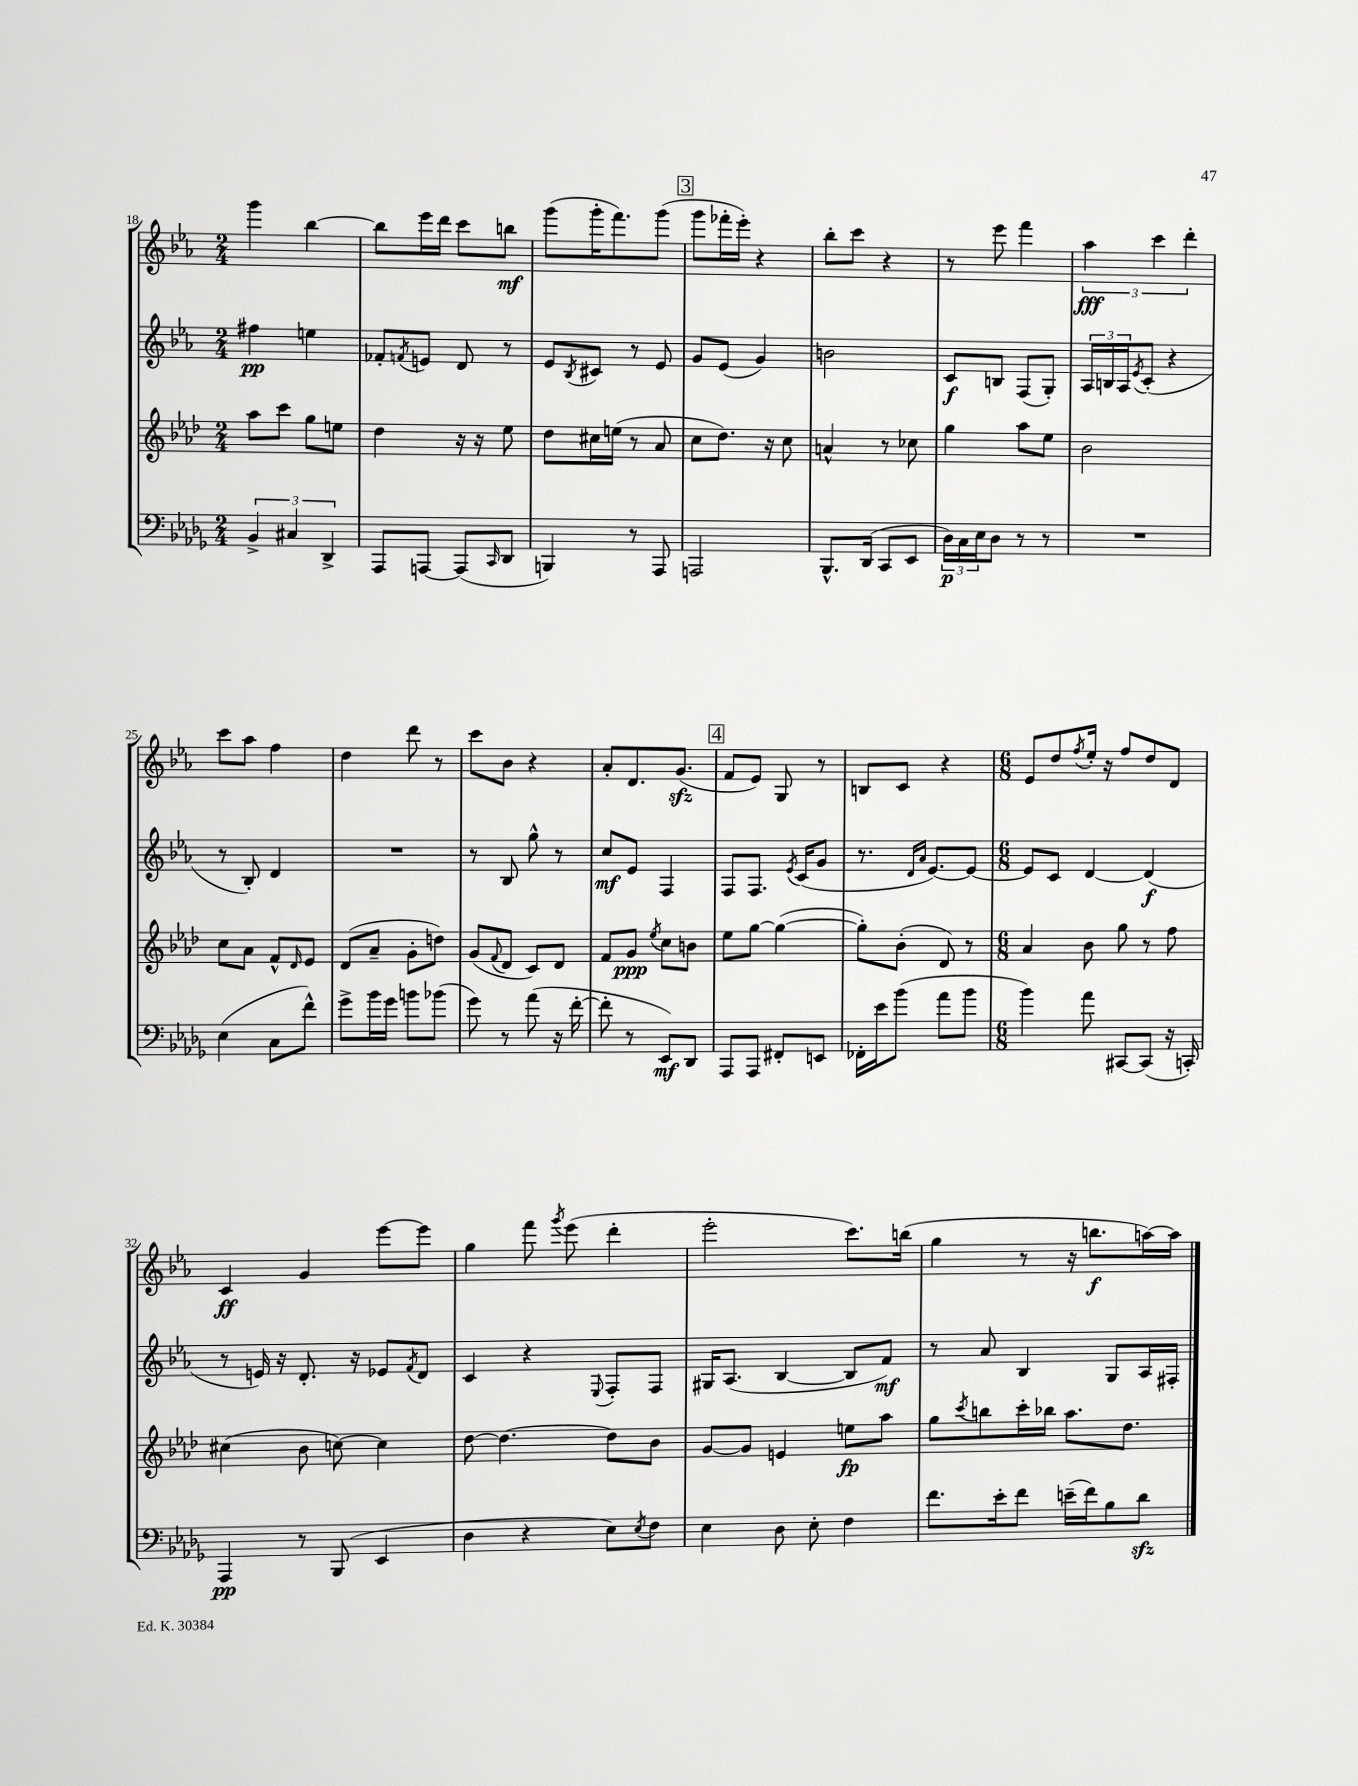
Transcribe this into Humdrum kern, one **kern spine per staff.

**kern	**dynam	**kern	**dynam	**kern	**dynam	**kern	**dynam
*part4	*part4	*part3	*part3	*part2	*part2	*part1	*part1
*staff4	*staff4	*staff3	*staff3	*staff2	*staff2	*staff1	*staff1
*clefF4	*	*clefG2	*	*clefG2	*	*clefG2	*
*k[b-e-a-d-g-]	*	*k[b-e-a-d-]	*	*k[b-e-a-]	*	*k[b-e-a-]	*
*M2/4	*	*M2/4	*	*M2/4	*	*M2/4	*
=18	=18	=18	=18	=18	=18	=18	=18
6BB-^/	.	8aa-\L	.	4ff#X\	pp	4ggg\	.
.	.	8ccc\J	.	.	.	.	.
6C#X/	.	.	.	.	.	.	.
.	.	8gg\L	.	4een\	.	[4bb-\	.
6DD-^/	.	.	.	.	.	.	.
.	.	8een\J	.	.	.	.	.
=19	=19	=19	=19	=19	=19	=19	=19
8AAA-/L	.	4dd-\	.	8f-X'/L	.	8bb-\L]	.
.	.	.	.	8qfn/	.	.	.
[8AAAn/J	.	.	.	8en/J	.	16eee-\L	.
.	.	.	.	.	.	16ddd\JJ	.
(8AAA/L]	.	16r	.	8d/	.	8ccc\L	.
.	.	16r	.	.	.	.	.
16qqCC/	.	.	.	.	.	.	.
8DD-/J	.	8ee-\	.	8r	.	8bbn\J	mf
=20	=20	=20	=20	=20	=20	=20	=20
4BBBn/)	.	8dd-\L	.	8e-/L	.	(8ggg\L	.
.	.	.	.	8qB-/	.	.	.
.	.	16cc#X\L	.	8c#X/J	.	16ggg'\K	.
.	.	(16een\JJ	.	.	.	8.fff\)	.
8r	.	8r	.	8r	.	.	.
8AAA-/	.	8a-/	.	8e-/	.	(8ggg\J	.
!!LO:REH:place=s1:t=3
=21	=21	=21	=21	=21	=21	=21	=21
2AAAn/	.	8cc\L	.	8g/L	.	8ggg\L	.
.	.	8.dd-\J)	.	(8e-/J	.	16fff-X'\L	.
.	.	.	.	.	.	16eee-'\JJ)	.
.	.	.	.	4g/)	.	4r	.
.	.	16r	.	.	.	.	.
.	.	8cc\	.	.	.	.	.
=22	=22	=22	=22	=22	=22	=22	=22
8.BBB-^^/L	.	4an^^/	.	2bn\	.	8bb-'\L	.
.	.	.	.	.	.	8ccc\J	.
(16DD-/Jk	.	.	.	.	.	.	.
8CC/L	.	8r	.	.	.	4r	.
8EE-/J	.	8cc-X\	.	.	.	.	.
=23	=23	=23	=23	=23	=23	=23	=23
24D-\LL)	p	4gg\	.	8c/L	f	8r	.
24C\	.	.	.	.	.	.	.
24E-\J	.	.	.	.	.	.	.
8D-\J	.	.	.	8Bn/J	.	8eee-\	.
8r	.	8aa-\L	.	(8F/L	.	4fff\	.
8r	.	8ee-\J	.	8G'/J)	.	.	.
=24	=24	=24	=24	=24	=24	=24	=24
2r	.	2b-\	.	24A-/LL	.	6aa-\	fff
.	.	.	.	24Bn/	.	.	.
.	.	.	.	24A-/J	.	.	.
.	.	.	.	8qe-/	.	.	.
.	.	.	.	(8c'/J	.	.	.
.	.	.	.	.	.	6ccc\	.
.	.	.	.	4r	.	.	.
.	.	.	.	.	.	6ddd'\	.
!!LO:LB:g=z
=25	=25	=25	=25	=25	=25	=25	=25
(4E-\	.	8cc\L	.	8r	.	8ccc\L	.
.	.	8a-\J	.	8B-'/)	.	8aa-\J	.
8C\L	.	8f^^/L	.	4d/	.	4ff\	.
.	.	16qqd-/	.	.	.	.	.
8f^^\J)	.	8e-/J	.	.	.	.	.
=26	=26	=26	=26	=26	=26	=26	=26
8g-^\L	.	(8d-/L	.	2r	.	4dd\	.
16b-\L	.	8a-~/J	.	.	.	.	.
16g-\JJ	.	.	.	.	.	.	.
8bn\L	.	8g'\L	.	.	.	8ddd\	.
(8b-X\J	.	8ddn\J)	.	.	.	8r	.
=27	=27	=27	=27	=27	=27	=27	=27
8g-\)	.	(8g/L	.	8r	.	8ccc\L	.
.	.	8qqf/	.	.	.	.	.
8r	.	8d-/J	.	8B-/	.	8b-\J	.
(8a-\	.	8c/L)	.	8gg^^\	.	4r	.
16r	.	8d-/J	.	8r	.	.	.
[16f'\	.	.	.	.	.	.	.
=28	=28	=28	=28	=28	=28	=28	=28
8f'\]	.	8f/L	.	8cc/L	mf	8a-'/L	.
8r	.	8g/J	ppp	8e-/J	.	8.d/	.
.	.	8qee-/	.	.	.	.	.
8EE-/L)	mf	8cc\L	.	4F/	.	.	.
.	.	.	.	.	.	(8.gzz/J	.
8DD-/J	.	8bn\J	.	.	.	.	.
!!LO:REH:place=s1:t=4
=29	=29	=29	=29	=29	=29	=29	=29
8AAA-/L	.	8ee-\L	.	8F/L	.	8f/L	.
8AAA-/J	.	[8gg\J	.	8.F/J	.	8e-/J)	.
8FF#X'/L	.	(4gg\_	.	.	.	8G/	.
.	.	.	.	8qe-/	.	.	.
.	.	.	.	(16c/KL	.	.	.
8EEn/J	.	.	.	8g/J	.	8r	.
=30	=30	=30	=30	=30	=30	=30	=30
16FF-X'\LL	.	8gg'\L])	.	8.r	.	8Bn/L	.
16e-\J	.	.	.	.	.	.	.
(8b-\J	.	(8b-'\J	.	.	.	8c/J	.
.	.	.	.	16qqd/LL	.	.	.
.	.	.	.	16qqa-/JJ	.	.	.
.	.	.	.	[8.e-/L)	.	.	.
8a-\L	.	8d-/)	.	.	.	4r	.
8b-\J	.	8r	.	8e-/J_	.	.	.
=31	=31	=31	=31	=31	=31	=31	=31
*M6/8	*	*M6/8	*	*M6/8	*	*M6/8	*
4b-\)	.	4a-/	.	8e-/L]	.	8e-/L	.
.	.	.	.	8c/J	.	8dd/	.
.	.	.	.	.	.	8qff/	.
8a-\	.	8b-\	.	[4d/	.	16ee-'/Jk	.
.	.	.	.	.	.	16r	.
[8CC#X/L	.	8gg\	.	.	.	8ff/L	.
(8CC#/J]	.	8r	.	(4d/]	f	8dd/	.
16r	.	8ff\	.	.	.	8d/J	.
16CCn'/)	.	.	.	.	.	.	.
!!LO:LB:g=z
=32	=32	=32	=32	=32	=32	=32	=32
4AAA-/	pp	(4cc#X\	.	8r	.	4c/	ff
.	.	.	.	16en/)	.	.	.
.	.	.	.	16r	.	.	.
8r	.	8b-\	.	8.d'/	.	4g/	.
(8BBB-/	.	[8ccn\)	.	.	.	.	.
.	.	.	.	16r	.	.	.
4EE-/	.	4cc\]	.	8e-X/L	.	[8eee-\L	.
.	.	.	.	8qf/	.	.	.
.	.	.	.	8d/J	.	8eee-\J]	.
=33	=33	=33	=33	=33	=33	=33	=33
4D-\	.	[8dd-\	.	4c/	.	4gg\	.
.	.	4.dd-\_	.	.	.	.	.
4r	.	.	.	4r	.	8fff\	.
.	.	.	.	.	.	8qggg/	.
.	.	.	.	.	.	(8eee-\	.
.	.	.	.	8qqE-/	.	.	.
8E-\L)	.	8dd-\L]	.	8F'/L	.	4ddd'\	.
8qE-/	.	.	.	.	.	.	.
8F\J	.	8b-\J	.	8F/J	.	.	.
=34	=34	=34	=34	=34	=34	=34	=34
4E-\	.	[8g/L	.	16G#X/KL	.	2eee-'\	.
.	.	.	.	(8.A-/J	.	.	.
.	.	8g/J]	.	.	.	.	.
8D-\	.	4en/	.	[4B-/	.	.	.
8E-'\	.	.	.	.	.	.	.
4F\	.	8een\L	fp	8B-/L]	.	8.ccc\L)	.
.	.	8aa-\J	.	8f/J)	mf	.	.
.	.	.	.	.	.	(16bbn\Jk	.
=35	=35	=35	=35	=35	=35	=35	=35
8.f\L	.	8gg\L	.	8r	.	4gg\	.
.	.	8qccc/	.	.	.	.	.
.	.	8bbn\	.	8a-/	.	.	.
16e-'\k	.	.	.	.	.	.	.
8f\J	.	16ccc'\L	.	4B-/	.	8r	.
.	.	16bb-X\JJ	.	.	.	.	.
(16en~\LL	.	8.aa-\L	.	.	.	16r	.
16f\J)	.	.	.	.	.	8.bbn\L	f
8B-\	.	.	.	8G/L	.	.	.
.	.	8.dd-\J	.	.	.	.	.
8d-zz\J	.	.	.	16A-/L	.	[16aan\L)	.
.	.	.	.	16F#X'/JJ	.	16aa\JJ]	.
==	==	==	==	==	==	==	==
*-	*-	*-	*-	*-	*-	*-	*-
